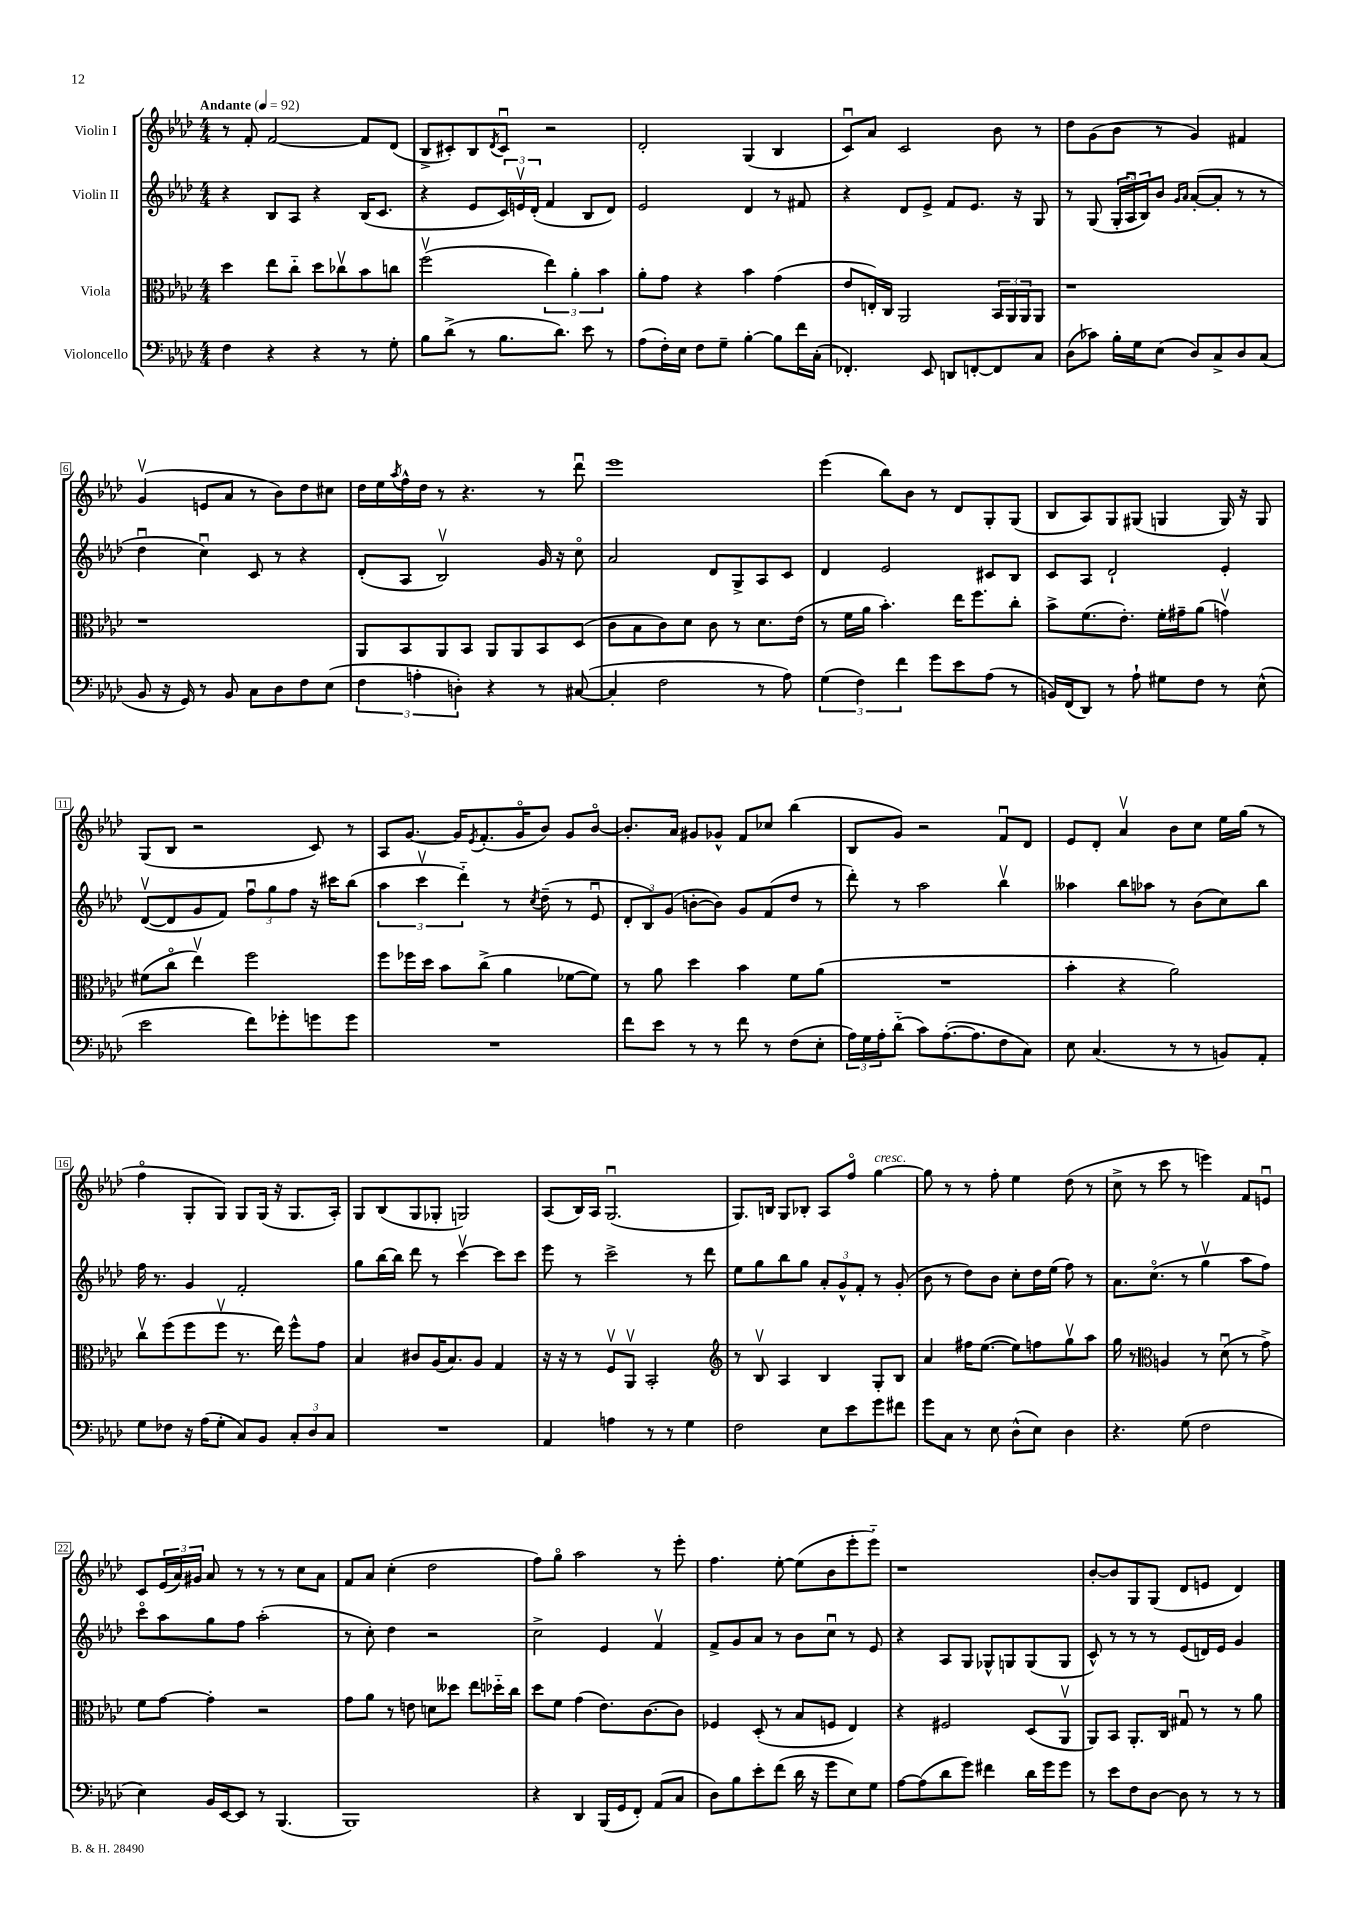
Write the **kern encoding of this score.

**kern	**kern	**kern	**kern
*part4	*part3	*part2	*part1
*staff4	*staff3	*staff2	*staff1
*I"Violoncello	*I"Viola	*I"Violin II	*I"Violin I
*clefF4	*clefC3	*clefG2	*clefG2
*k[b-e-a-d-]	*k[b-e-a-d-]	*k[b-e-a-d-]	*k[b-e-a-d-]
*M4/4	*M4/4	*M4/4	*M4/4
*MM92	*MM92	*MM92	*MM92
=1	=1	=1	=1
!	!	!	!LO:TX:a:B:t=Andante
4F\	4dd-\	4r	8r
.	.	.	8f'/
4r	8ee-\L	8B-/L	[2f/
.	8cc\J	8A-/J	.
4r	8dd-\L	4r	.
.	8cc-Xv\	.	.
8r	8b-\	(16B-/KL	8f/L]
.	.	8.c/J	.
8G'\	8ccn\J	.	(8d-/J
=2	=2	=2	=2
8B-\L	(2ffv\	4r	8B-^/L
(8d-^\J	.	.	8c#X'/)
8r	.	8e-/L	8B-/
.	.	.	8qd-/
8.B-\L	.	24c/L)	8c#u/J
.	.	24env/	.
.	.	(24d-'/JJ	.
.	6ee-\)	4f/	2r
8.d-\J)	.	.	.
.	6a-'\	.	.
8e-\	.	8B-/L	.
.	6b-\	.	.
8r	.	8d-/J)	.
=3	=3	=3	=3
(8A-\L	8a-'\L	2e-/	2d-'/
16F'\L)	8g\J	.	.
16E-\JJ	.	.	.
8F\L	4r	.	.
8G~\J	.	.	.
[4B-'\	4b-\	4d-/	(4G/
8B-\L]	(4g\	8r	4B-/
16f\L	.	8f#X/	.
(16C'\JJ	.	.	.
=4	=4	=4	=4
4.FF-X'/)	8e-/L	4r	8cu/L)
.	16En'/L)	.	8a-/J
.	16C/JJ	.	.
.	2AA-/	8d-/L	2c/
8EE-/	.	8e-^/J	.
8DDn/L	.	8f/L	.
[8FFn'/	.	8.e-/J	.
8FF/]	24BB-/LL	.	8b-\
.	24AA-/	.	.
.	.	16r	.
.	24AA-/J	.	.
8C/J	8AA-/J	8G/	8r
=5	=5	=5	=5
(8D-\L	1r	8r	8dd-\L
8c-X\J)	.	(8G/	(8g\
16B-'\LL	.	24G'/LL	8b-\J
.	.	24A-u/	.
16G\J	.	.	.
.	.	24B-/J)	.
(8E-\J	.	8b-/J	8r
.	.	16qqg/LL	.
.	.	16qqa-/JJ	.
8D-/L)	.	([8a-'/L	4g/)
8C^/	.	8a-'/J]	.
8D-/	.	8r	4f#X/
(8C/J	.	8r	.
!!LO:LB:g=z
=6	=6	=6	=6
8BB-/	1r	4dd-u\	(4gv/
16r	.	.	.
16GG/)	.	.	.
8r	.	4ccu\)	8en/L
8BB-/	.	.	8a-/J
8C\L	.	8c/	8r
8D-\	.	8r	8b-\L)
8F\	.	4r	8dd-\
(8E-\J	.	.	8cc#X\J
=7	=7	=7	=7
6F\	8AA-/L	(8d-'/L	16dd-\LL
.	.	.	16ee-\
.	.	.	8qaa-/
.	8BB-/	8A-/J	16ff^^\
6An'\	.	.	.
.	.	.	16dd-\JJ
.	8AA-/	2B-v/)	8r
6Dn'\)	.	.	.
.	8BB-/J	.	4.r
4r	8AA-/L	.	.
.	8AA-/	.	.
8r	8BB-/	16g/	8r
.	.	16r	.
([8C#X/	(8D-/J	8cc\	8ddd-u\
=8	=8	=8	=8
4C#'/]	8c\L	2a-/	1eee-
.	8B-\	.	.
2F\	8c\)	.	.
.	8d-\J	.	.
.	8c\	8d-/L	.
.	8r	8G^/	.
8r	8.d-\L	8A-/	.
8A-\)	.	8c/J	.
.	(16e-\Jk	.	.
=9	=9	=9	=9
(6G\	8r	4d-/	(4eee-\
.	16f\LL	.	.
6F\)	.	.	.
.	16a-\JJ	.	.
.	4.b-'\)	2e-/	8bb-\L)
6f\	.	.	.
.	.	.	8b-\J
8g\L	.	.	8r
8e-\	16ee-\KL	.	8d-/L
.	8.ff\	.	.
(8A-\J	.	8c#X/L	8G'/
8r	8cc'\J	8B-/J	(8G/J
=10	=10	=10	=10
16BBn/LL)	8b-^\L	8c/L	8B-/L
(16FF/J	.	.	.
8DD-/J)	(8.f\	8A-/J	8A-/)
8r	.	2d-`/	8G/
.	8.e-'\J)	.	.
8A-`\	.	.	(8G#X/J
8G#X\L	16f'\LL	.	4Gn/
.	16g#X~\J	.	.
8F\J	(8a-\J	.	.
8r	4gnv\)	4e-'/	16G/)
.	.	.	16r
(8E-^^\	.	.	8G/
!!LO:LB:g=z
=11	=11	=11	=11
2e-\	(8f#X\L	([8d-v/L	(8G/L
.	8cc\J	8d-/]	8B-/J
.	4ee-v\)	8g/	2r
.	.	8f/J)	.
8f\L)	2ff\	12ffu\L	.
.	.	12gg\	.
8g-X'\	.	.	.
.	.	12ff\J	.
8gn\	.	16r	8c/)
.	.	16ccc#X\KL	.
8g\J	.	(8bb-\J	8r
=12	=12	=12	=12
1r	8ff\L	6aa-\	8A-/L
.	16ff-X\L	.	[8.g/J
.	.	6cccv\	.
.	16dd-\JJ	.	.
.	8b-\L	.	.
.	.	.	16g/KL]
.	.	6ddd-\)	.
.	.	.	8qe-/
.	(8cc^\J	.	(8.f'/
.	4a-\	8r	.
.	.	.	16g/K
.	.	8qcc/	.
.	.	(8dd-~\	8b-/J)
.	[8f-X\L	8r	8g/L
.	8f-\J])	8e-u/	[8b-/J
=13	=13	=13	=13
8f\L	8r	12d-'/L	8.b-'/L]
.	.	12B-/)	.
8e-\J	8a-\	.	.
.	.	(12g/J	.
.	.	.	16a-/Jk
8r	4dd-\	[8bn'\L	8g#X/L
8r	.	8b\J])	8g-X^^/J
8f\	4b-\	8g/L	8f/L
8r	.	(8f/	8cc-X/J
(8F\L	8f\L	8dd-/J	(4bb-\
8E-'\J	(8a-\J	8r	.
=14	=14	=14	=14
24A-\LL)	1r	8ddd-'\)	8B-/L
24G\	.	.	.
24A-'\J	.	.	.
(8d-\J	.	8r	8g/J)
8c\L)	.	2aa-\	2r
([8.A-'\	.	.	.
8.A-\]	.	.	.
8F\	.	4bb-v\	8fu/L
8C\J)	.	.	8d-/J
=15	=15	=15	=15
8E-\	4b-'\	4aa--X\	8e-/L
(4.C/	.	.	8d-'/J
.	4r	8bb-\L	4a-v/
.	.	8aa-X\J	.
8r	2a-\)	8r	8b-\L
8r	.	(8b-\L	8cc\J
8BBn/L)	.	8cc\)	16ee-\LL
.	.	.	(16gg\JJ
8AA-'/J	.	8bb-\J	8r
!!LO:LB:g=z
=16	=16	=16	=16
8G\L	8ccv\L	16ff\	4ff\
.	.	8.r	.
8F-X\J	(8ff\	.	.
16r	8ff\	4g/	8G'/L
(16A-\KL	.	.	.
8G'\J	8ffv\J	.	8G/J)
8C/L)	8.r	2f'/	8G/L
8BB-/J	.	.	(16G/Jk
.	16ee-\)	.	16r
12C'/L	8ff^^\L	.	8.G/L
12D-/	.	.	.
.	8g\J	.	.
12C/J	.	.	.
.	.	.	16A-'/Jk)
=17	=17	=17	=17
1r	4B-/	8gg\L	8G/L
.	.	[16bb-\L	(8B-/
.	.	16bb-\JJ]	.
.	8c#X/L	8ddd-\	8G/
.	(16A-/K	8r	8G-X'/J
.	8.B-/)	.	.
.	.	[4cccv\	2Gn/)
.	8A-/J	.	.
.	4G/	8ccc\L]	.
.	.	8ccc\J	.
=18	=18	=18	=18
4AA-/	16r	8eee-\	(8A-/L
.	16r	.	.
.	8r	8r	16B-/L)
.	.	.	16A-/JJ
4An\	8Fv/L	2ccc^\	(2.Gu/
.	8AA-v/J	.	.
8r	2BB-'/	.	.
8r	.	.	.
4G\	.	8r	.
.	.	8ddd-\	.
=19	=19	=19	=19
*	*clefG2	*	*
2F\	8r	8ee-\L	8.G/L)
.	8B-v/	8gg\	.
.	.	.	16Bn/Jk
.	4A-/	8bb-\	8G/L
.	.	8gg\J	8B-X'/J
8E-\L	4B-/	12a-'/L	8A-/L
.	.	12g^^/	.
8e-\	.	.	8ff/J
.	.	12f'/J	.
!	!	!	!LO:TX:a:i:t=cresc.
8g\	8G'/L	8r	[4gg\
8f#X\J	8B-/J	(8g'/	.
=20	=20	=20	=20
8g\L	4a-/	8b-\	8gg\]
8C\J	.	8r	8r
8r	16ff#X\KL	8dd-\L)	8r
.	([8.ee-\J	.	.
8E-\	.	8b-\J	8ff'\
(8D-^^\L	8ee-\L])	8cc'\L	4ee-\
8E-\J)	8ffn\	16dd-\L	.
.	.	(16ee-\JJ	.
4D-\	8ggv\	8ff\)	(8dd-\
.	8aa-\J	8r	8r
=21	=21	=21	=21
4.r	16gg\	8.a-\L	8cc^\
.	8.r	.	.
.	.	.	8r
.	.	(8.cc\J	.
*	*clefC3	*	*
.	4An/	.	8ccc\
(8G\	.	8r	8r
2F\	8r	4ggv\	4eeen\)
.	(8d-u\	.	.
.	8r	8aa-\L	8f/L
.	8g^\)	8ff\J)	8enu/J
!!LO:LB:g=z
=22	=22	=22	=22
4E-\)	8f\L	8ccc\L	8c/L
.	[8g\J	8aa-\	(24e-/L
.	.	.	24a-/)
.	.	.	24g#X/JJ
16BB-/LL	4g'\]	8gg\	8a-/
[16EE-/J	.	.	.
8EE-/J]	.	8ff\J	8r
8r	2r	(2aa-'\	8r
(4.BBB-/	.	.	8r
.	.	.	8cc\L
.	.	.	8a-\J
=23	=23	=23	=23
1BBB-)	8g\L	8r	8f/L
.	8a-\J	8cc'\)	8a-/J
.	8r	4dd-\	(4cc'\
.	8en\	.	.
.	8dn\L	2r	2dd-\
.	8dd--X\J	.	.
.	8ee-\L	.	.
.	16dd-X\L	.	.
.	16cc\JJ	.	.
=24	=24	=24	=24
4r	8dd-\L	2cc^\	8ff\L)
.	8f\J	.	8gg\J
4DD-/	(4g\	.	2aa-\
(16BBB-/LL	8.e-\L)	4e-/	.
16GG/J	.	.	.
8FF'/J)	.	.	.
.	[8.c\	.	.
(8AA-/L	.	4fv/	8r
8C/J	8c\J]	.	8eee-'\
=25	=25	=25	=25
8D-\L)	4F-X/	8f^/L	4.ff\
8B-\	.	8g/	.
8e-'\	(8D-'/	8a-/J	.
(8f\J	8r	8r	[8ee-'\
16d-\	8B-/L	8b-\L	(8ee-\L]
16r	.	.	.
8g\L	8Fn/J	8ccu\J	8b-\
8E-\)	4E-/)	8r	8eee-'\
8G\J	.	8e-/	8eee-\J)
=26	=26	=26	=26
[8A-\L	4r	4r	1r
(8A-\]	.	.	.
8d-\	2F#X/	8A-/L	.
8g\J)	.	8G/J	.
4f#X\	.	8G-X^^/L	.
.	.	8Gn/	.
16d-\LL	(8D-/L	(8G/	.
16g\J	.	.	.
8g\J	8AA-v/J	8G/J	.
=27	=27	=27	=27
8r	8AA-/L)	8c^^/)	[8b-'/L
8e-\L	8BB-/J	8r	8b-/]
8F\	8.AA-'/L	8r	8G/
[8D-\J	.	8r	(8G/J
.	16C/Jk	.	.
8D-\]	8G#Xu/	(8e-/L	8d-/L
8r	8r	16dn/L)	8en/J
.	.	16e-/JJ	.
8r	8r	4g/	4d-/)
8r	8a-\	.	.
==	==	==	==
*-	*-	*-	*-
